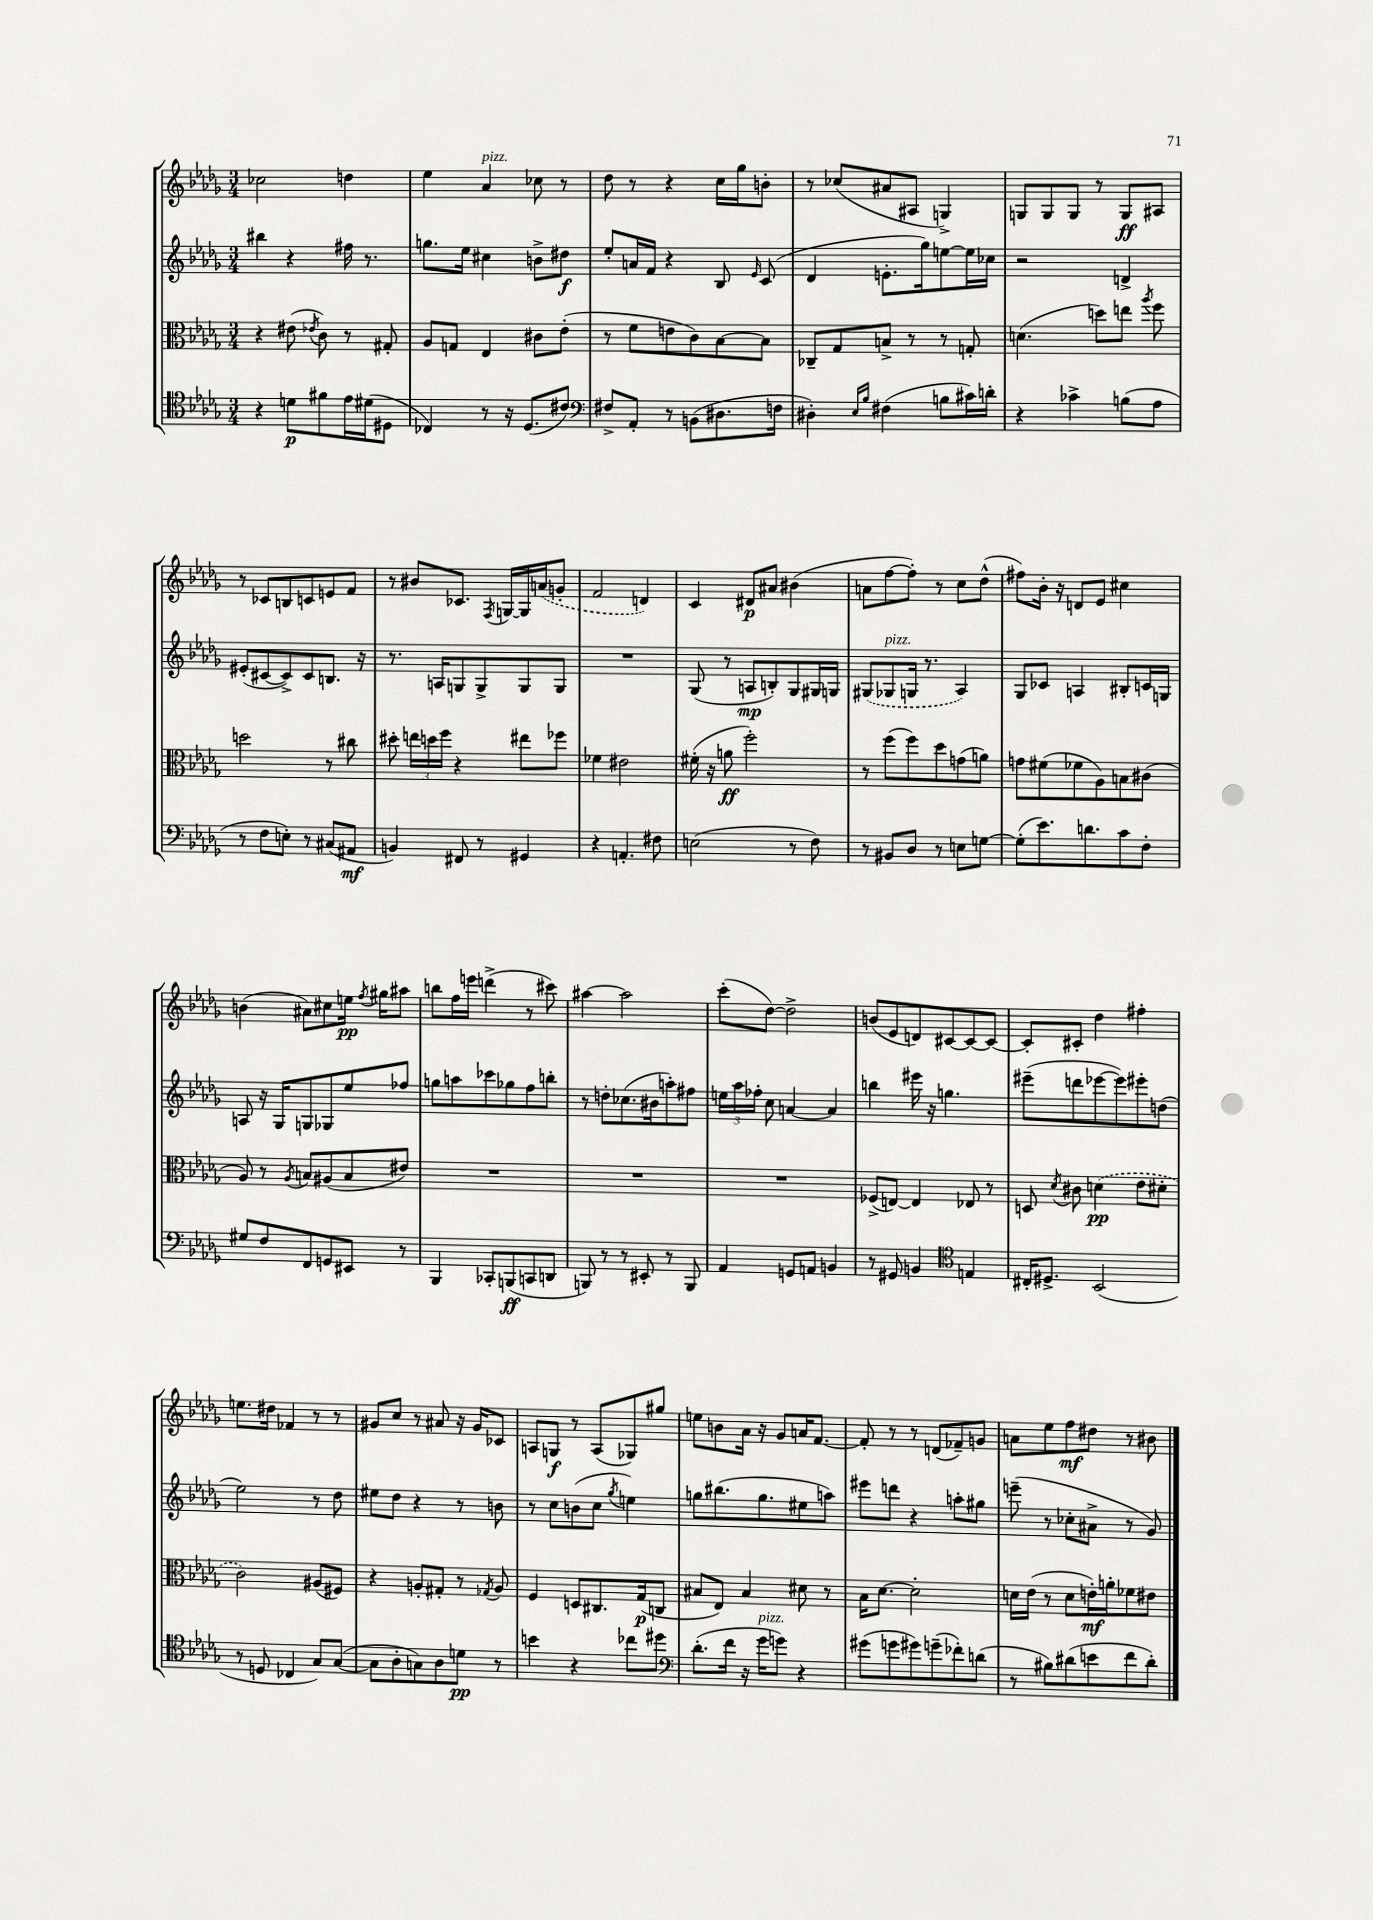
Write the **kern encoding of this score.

**kern	**kern	**kern	**kern
*staff4	*staff3	*staff2	*staff1
*clefC4	*clefC3	*clefG2	*clefG2
*k[b-e-a-d-g-]	*k[b-e-a-d-g-]	*k[b-e-a-d-g-]	*k[b-e-a-d-g-]
*M3/4	*M3/4	*M3/4	*M3/4
4r	4r	4bb#	2cc-
8d	(8e#	4r	.
.	8qe-	.	.
8f#	8c)	.	.
16e-	8r	16ff#	4dd
(16d#	.	8.r	.
8D#	8G#'	.	.
=	=	=	=
4C-)	8A-	8.gg	4ee-
.	8G	.	.
.	.	16ee-	.
8r	4E-	4cc#	4a-
16r	.	.	.
(8.D-	.	.	.
.	8c#	8b^	8cc-
8c#)	(8e-'	8dd#	8r
=	=	=	=
*clefF4	*	*	*
8F#^	8r	8ee-'	8dd-
8AA-'	8f	16a	8r
.	.	16f	.
8r	8e	4r	4r
(8BB	8c)	.	.
8.D#	[8B-	8B-	16cc
.	.	.	16gg-
.	.	16qqe-	.
.	8B-]	(8c	8b'
16F	.	.	.
=	=	=	=
4D#')	8C-~	4d-	8r
.	8G-	.	(8cc-
16qqE-	.	.	.
16qqB-	.	.	.
(4F#	8B^	8.e'	8a#
.	8r	.	8A#
.	.	16gg-)	.
8B	8r	[8ee	4G^)
16c#)	8G'	16ee]	.
16d'	.	16cc-	.
=	=	=	=
4r	(4.d	2r	8G
.	.	.	8G
4c-^	.	.	8G
.	8dd)	.	8r
(8B	8ee	4d^	8G
.	8qaa-	.	.
8A-	8ff	.	8A#
=	=	=	=
8r	2dd	(8e#'	8r
8F	.	[8c#	8c-
8E')	.	8c#^])	8B
8r	.	8c#	8c
(8C#	8r	8.B	8e
8AA#	8cc#	.	8f
.	.	16r	.
=	=	=	=
4BB)	8dd#'	8.r	8r
.	24ee	.	8b#
.	24dd	.	.
.	.	16A	.
.	24ff	.	.
8FF#	4r	8G	8.c-
8r	.	8G^	.
.	.	.	8qF
.	.	.	[16G
4GG#	8ee#	8G	16G]
.	.	.	(16a
.	8ff-	8G	8g'
=	=	=	=
4r	4f-	2.r	2f
4.AA'	2e#	.	.
.	.	.	4d)
8F#	.	.	.
=	=	=	=
(2E	(16f#'	(8G-	4c
.	16r	.	.
.	8a	8r	.
.	2ff')	8A	8d#
.	.	8B')	8a#
8r	.	8G-	(4b#
8F)	.	16G#	.
.	.	16G	.
=	=	=	=
8r	8r	(8G#	8a
8BB#	(8ff	8G-	[8ff
8D-	8ff)	16G	8ff'])
.	.	8.r	.
8r	8dd-	.	8r
8E	(8g	4A-)	8cc
[8G	8a)	.	(8dd-^^
=	=	=	=
(8G']	8g	8G-	8ff#)
8.e-)	(8f#	8c-	16b-'
.	.	.	16r
.	8f-	4A	8d
8.d	.	.	.
.	8A-)	.	8e-
8c	8B	8B#'	4cc#
8F'	(8c#	16c	.
.	.	16G	.
=	=	=	=
8G#	8A-)	8A	(4b
8F	8r	16r	.
.	.	16G-	.
.	8qA-	.	.
8FF	8B	8G	8a#)
8GG	(8A#	8G-	8cc#
8EE#	8B	8ee-	16ee
.	.	.	8qff
.	.	.	16gg#
8r	8e#)	8ff-	8aa#
=	=	=	=
4BBB-	2.r	8gg	8bb
.	.	8aa	16ff
.	.	.	16eee
8CC-'	.	8ccc-	(4ddd^
(8BBB	.	8gg-	.
8CC	.	8ff	8r
8DD	.	8bb'	8ccc#)
=	=	=	=
8BBB)	2.r	8r	[4aa#
8r	.	8dd'	.
8r	.	(8.cc-	2aa#]
8EE#'	.	.	.
.	.	16b#	.
8r	.	8aa')	.
8BBB	.	8ff#	.
=	=	=	=
4AA-	2.r	24ee	(8ccc'
.	.	24aa-	.
.	.	24ff-'	.
.	.	8cc	[8dd-)
8GG	.	[4a	2dd-^]
8AA	.	.	.
4BB	.	4a]	.
=	=	=	=
8r	(8F-^	4bb	(8b
8GG#	[8E)	.	8e-
4BB	4E]	16eee#	8d)
.	.	16r	.
.	.	4.gg	[8c#
*clefC4	*	*	*
4E	8E-	.	8c#_
.	8r	.	8c#_
=	=	=	=
16C#'	8D	(8eee#~	8c#']
8.D#^	.	.	.
.	8qd-	.	.
.	8c#	8ddd	8c#'
(2BB-	(4d	[8eee-	4dd-
.	.	8eee-])	.
.	8e-	8eee#'	4ff#'
.	8d#'	(8dd	.
=	=	=	=
8r	2c)	2ee-)	8.ee
8D	.	.	.
.	.	.	16dd#
4C-	.	.	4f-
8G-)	(8A#	8r	8r
([8G-	8F#)	8dd-	8r
=	=	=	=
8G-]	4r	8ee#	8g#
8A-'	.	8dd-	8cc
8G)	8A'	4r	8r
8A-	8G#'	.	8a#
8d	8r	8r	16r
.	.	.	16g#
.	8qG-	.	.
8r	8A	8b	8c-
=	=	=	=
4b	4F	8r	8A
.	.	8cc	8G
4r	8D	(8b	8r
.	8.C#	8cc	(8A
.	.	8qgg-	.
8cc-	.	4ee)	8G-)
.	(16G-	.	.
8dd#	8C	.	8gg#
=	=	=	=
*clefF4	*	*	*
(8.d-'	8B#	8gg	8ee
.	8E-)	(8.bb#	8b
16f	.	.	.
16r	4B#	.	16a-
16g-	.	8.gg	16r
8g)	.	.	8g-
4r	8d#	8ee#	16a
.	.	.	[8.f
.	8r	8aa)	.
=	=	=	=
(8g#	16B-	8eee#	8f']
.	[8.d-	.	.
8g	.	8ddd	8r
8g#)	2d-']	4r	8r
(8g~	.	.	(8d
8f-')	.	8aa'	8f-~)
(8d	.	8gg#	8g
=	=	=	=
8r	16d	(8eee~	8a
.	(16e-	.	.
8B#)	8r	8r	8ee-
(8d#	8d	8cc-'	8ff
8e	16e')	8a#^	8dd#
.	16a'	.	.
8f	8f-	8r	8r
8d#')	8e#	8g-)	8b#
==	==	==	==
*-	*-	*-	*-
